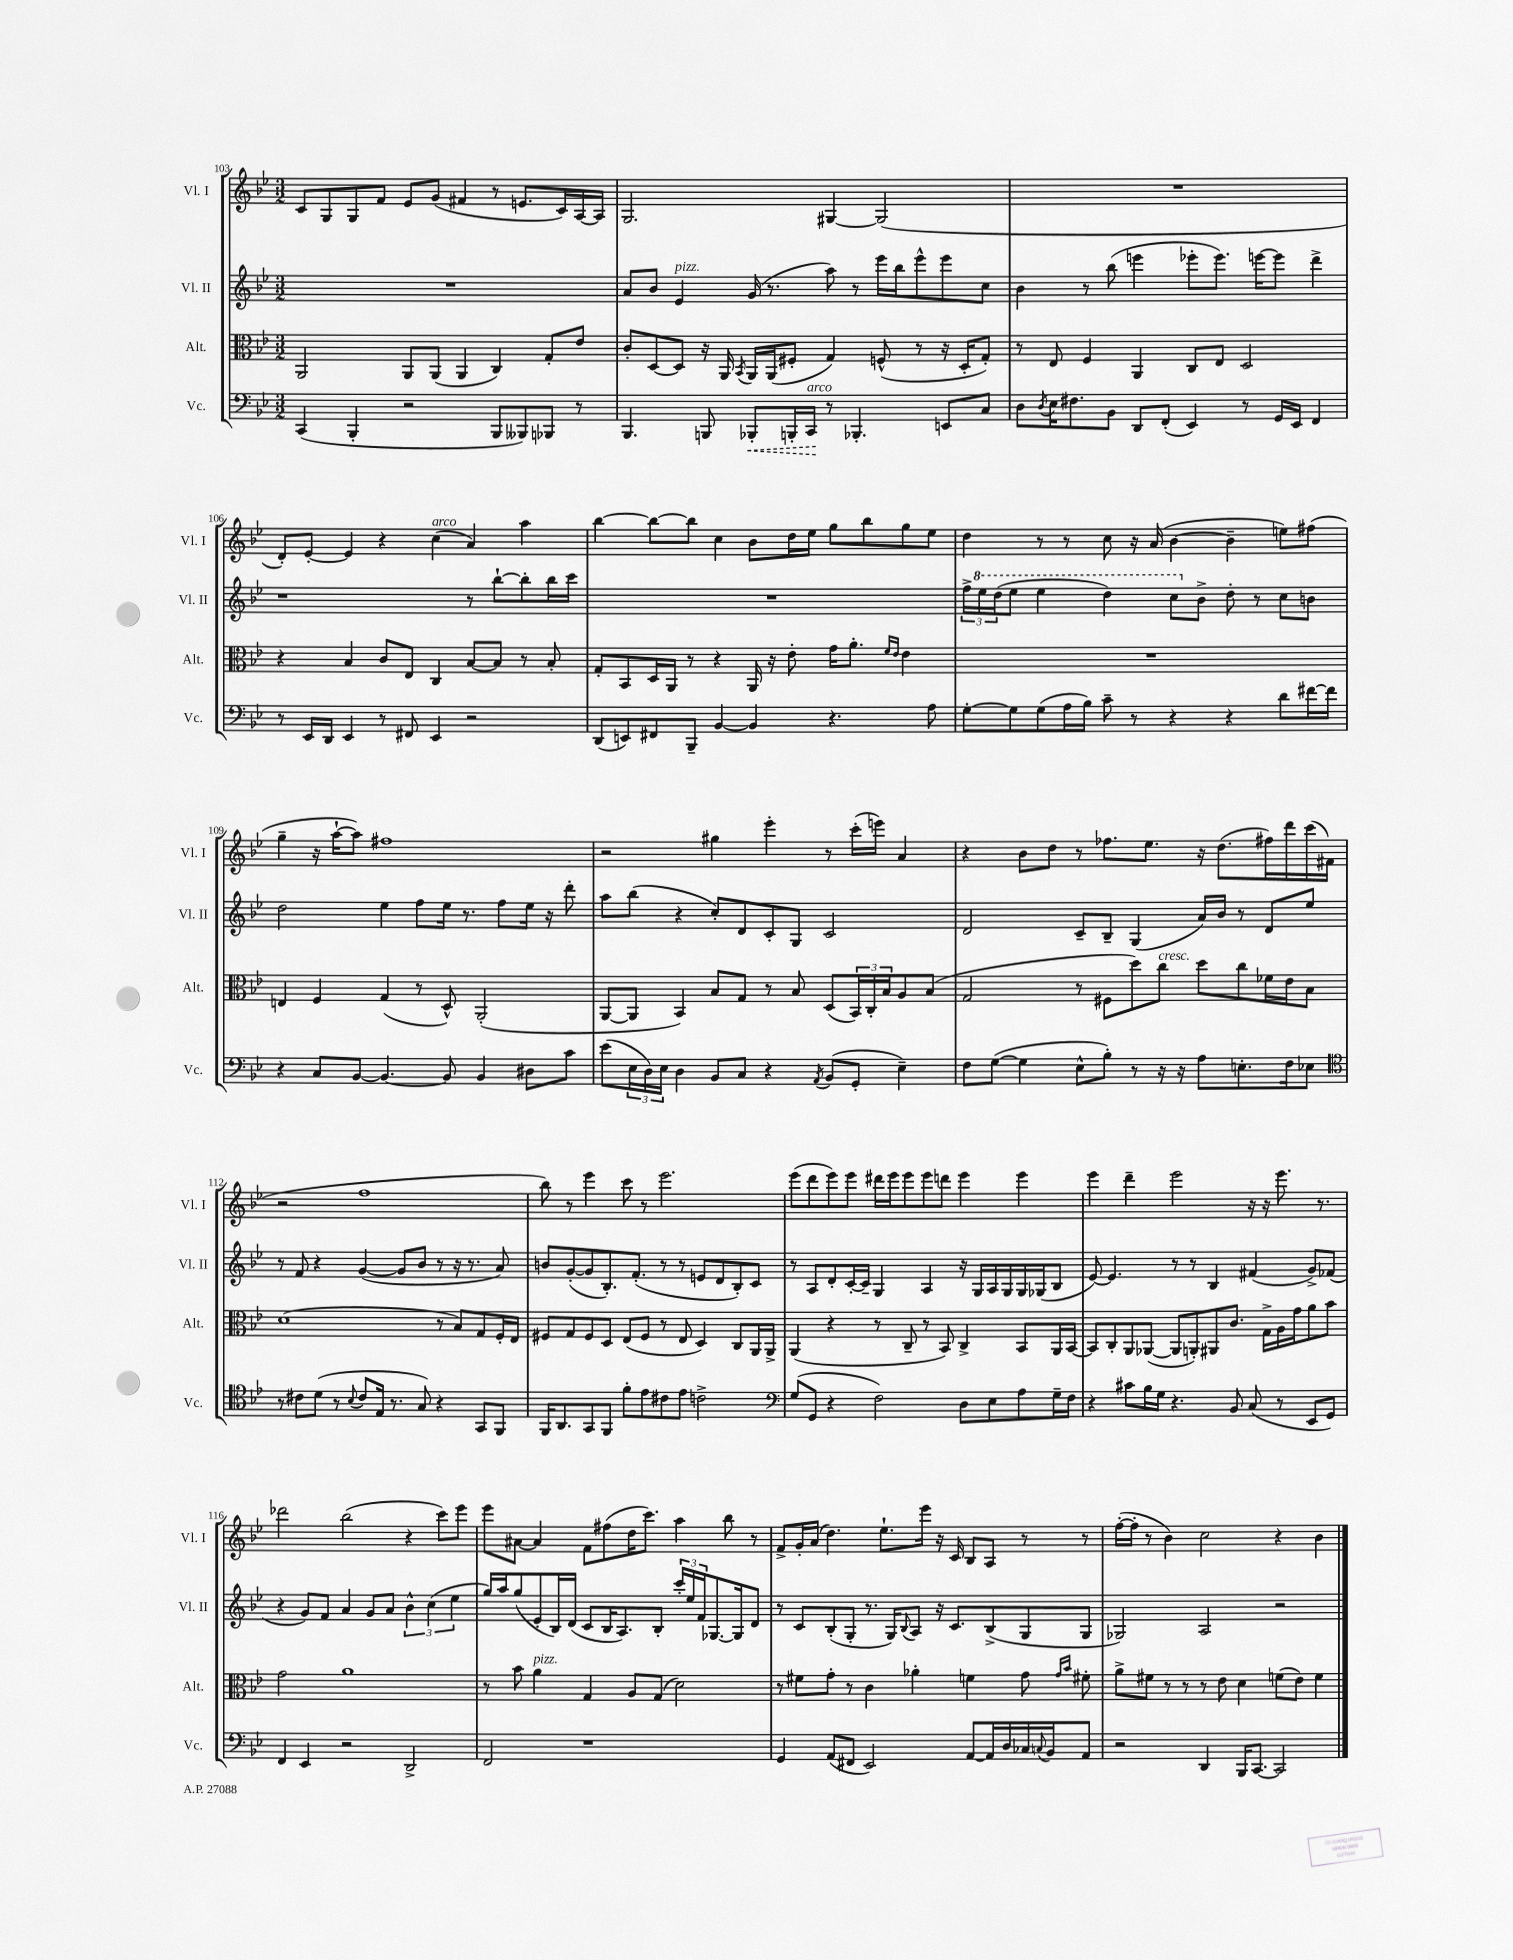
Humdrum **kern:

**kern	**kern	**kern	**kern
*staff4	*staff3	*staff2	*staff1
*clefF4	*clefC3	*clefG2	*clefG2
*k[b-e-]	*k[b-e-]	*k[b-e-]	*k[b-e-]
*M3/2	*M3/2	*M3/2	*M3/2
(4CC	2AA	1.r	8c
.	.	.	8G
4BBB-'	.	.	8G
.	.	.	8f
2r	8AA	.	8e-
.	(8AA	.	(8g
.	4AA	.	4f#
8BBB-	4C)	.	8r
8BBB--)	.	.	8.e
8BBB-	8G'	.	.
.	.	.	16c)
8r	8e-	.	[16A
.	.	.	16A]
=	=	=	=
4.BBB-	8c'	8a	2.G
.	[8D	8b-	.
.	8D]	4e-	.
8BBB	16r	.	.
.	16AA	.	.
.	8qBB-	.	.
8BBB-'	16AA	(16g	.
.	(16AA	8.r	.
16BBB'	8F#'	.	.
16CC	.	.	.
8r	4G)	8aa)	[4G#
4.BBB-'	.	8r	.
.	(8F^^	16eee-	(2G#]
.	.	16bb-	.
.	8r	8eee-^^	.
8EE	16r	8eee-	.
.	16D'	.	.
8C	8G')	8cc	.
=	=	=	=
8D	8r	4b-	1.r
8qD	.	.	.
16E-	8E-	.	.
8.F#	.	.	.
.	4F	8r	.
8BB-	.	(8bb-	.
8DD	4AA	4eee	.
(8FF'	.	.	.
4EE-)	8C	8eee-'	.
.	8E-	8.eee-)	.
8r	2D	.	.
.	.	[16eee	.
16GG	.	8eee]	.
16EE-	.	.	.
4FF	.	4ddd^	.
=	=	=	=
8r	4r	1r	8d')
16EE-	.	.	[8e-'
16DD	.	.	.
4EE-	4B-	.	4e-]
8r	8c	.	4r
8FF#	8E-	.	.
4EE-	4C	.	(4cc
2r	[8B-	8r	4a)
.	8B-]	[8bb-`	.
.	8r	8bb-']	4aa
.	8B-'	16bb-	.
.	.	16ccc	.
=	=	=	=
(8DD	8G'	1.r	[4bb-
8EE)	8BB-	.	.
8FF#	16D	.	8bb-_
.	16AA	.	.
8BBB-~	8r	.	8bb-]
[4BB-	4r	.	4cc
4BB-]	16AA	.	8b-
.	16r	.	.
.	8e-'	.	16dd
.	.	.	16ee-
4.r	16g	.	8gg
.	8.a'	.	.
.	.	.	8bb-
.	16qqf	.	.
.	16qqe-	.	.
.	4e-	.	8gg
8A	.	.	8ee-
=	=	=	=
[8G'	1.r	24ff^	4dd
.	.	24eee-	.
.	.	(24ddd	.
8G]	.	8eee-	.
(8G	.	4eee-	8r
16A	.	.	8r
16B-)	.	.	.
8c~	.	4ddd)	8cc
8r	.	.	16r
.	.	.	(16a
4r	.	8ccc	[4b-
.	.	8b-^	.
4r	.	8dd'	4b-~]
.	.	8r	.
8d	.	8cc	8ee)
[16f#	.	8b	(8ff#
16f#]	.	.	.
=	=	=	=
4r	4E	2dd	4gg~
8C	4F	.	16r
.	.	.	[16aa`
[8BB-	.	.	8aa])
4.BB-_	(4G	4ee-	1ff#
.	8r	8ff	.
8BB-]	8D^^)	16ee-	.
.	.	8.r	.
4BB-	(2AA'	.	.
.	.	8ff	.
8D#	.	16ee-	.
.	.	16r	.
8c	.	8ddd'	.
=	=	=	=
(8e-	[8AA	8aa	2r
24E-	8AA]	(8bb-	.
24D)	.	.	.
24E-	.	.	.
4D	4BB-)	4r	.
8BB-	8B-	8cc')	4gg#
8C	8G	8d	.
4r	8r	8c'	4eee-'
.	8B-	8G	.
8qAA	.	.	.
(8BB-	(8D	2c	8r
8GG'	24BB-)	.	(16ccc'
.	24C'	.	.
.	.	.	16eee)
.	24B-	.	.
4E-~)	8A	.	4a
.	(8B-	.	.
=	=	=	=
8F	2G	2d	4r
([8G	.	.	.
4G]	.	.	8b-
.	.	.	8dd
8E-^^	8r	8c~	8r
8B-')	8F#	8B-~	8.ff-
8r	8dd)	(4G	.
.	.	.	8.ee-
16r	8cc	.	.
16r	.	.	.
8A	8dd	16a)	16r
.	.	16b-	(8.dd
8.E'	8cc	8r	.
.	16f-	8d	16ff#)
16F	16e-	.	16ddd
8E-	8B-	8ee-	(16ccc
.	.	.	16f#
=	=	=	=
*clefC4	*	*	*
8r	(1d	8r	2r
8c#	.	8f	.
(8d	.	4r	.
8r	.	.	.
8qqB-	.	.	.
8c#	.	([4g	1ff
16E-	.	.	.
8.r	.	.	.
.	.	8g]	.
8G)	.	8b-	.
4r	8r	8r	.
.	8B-)	16r	.
.	.	8.r	.
8GG	8G	.	.
8FF	16F'	8a)	.
.	16E-	.	.
=	=	=	=
16FF	8F#	8b	8bb-)
8.AA	.	.	.
.	8G	([8g'	8r
8GG	8F#	8g]	4eee-
8FF	8D	8.B-')	.
8f'	(8E-	.	8ccc
.	.	(8.f'	.
8e-	8F#	.	8r
8c#	8r	8r	2.eee-
8e-	8E-	8r	.
2c^	4D)	8e	.
.	.	8d	.
.	8C	8B-')	.
.	16AA	8c	.
.	16AA^	.	.
=	=	=	=
*clefF4	*	*	*
(8G	(4AA	8r	(8eee-
8GG	.	8A	8ddd
4r	4r	8d'	8eee-)
.	.	[16c'	8eee-
.	.	16c~]	.
2F)	8r	4G	16ddd#
.	.	.	16eee-
.	8C~	.	8eee-
.	8r	4A	8eee-
.	8BB-)	.	8ddd
8D	4C^	16r	4eee-
.	.	16G	.
8E-	.	16A	.
.	.	16G	.
8A	8BB-	16G	4eee-
.	.	(16G-	.
16G~	16AA	8B-	.
16F	[16BB-	.	.
=	=	=	=
4r	8BB-]	[8e-)	4eee-
.	8C'	4.e-]	.
8c#	8AA	.	4ddd~
16B-	([8AA-	.	.
16G	.	.	.
4.r	8AA-]	8r	2eee-
.	8AA')	8r	.
.	8AA#	4B-	.
8BB-	8.c	.	.
(8C	.	(4f#	16r
.	16G^	.	16r
8r	16A	.	8.eee-
.	16g	.	.
8EE-	8a	8g^)	.
.	.	.	8.r
8GG)	8b-	(8f-	.
=	=	=	=
4FF	2g	4r	2ddd-
4EE-	.	8g)	.
.	.	8f	.
2r	1a	4a	(2bb-
.	.	8g	.
.	.	8a	.
2DD^	.	6b-^^	4r
.	.	(6cc	.
.	.	.	8ccc)
.	.	6ee-	.
.	.	.	8eee-
=	=	=	=
2FF	8r	16gg)	8eee-
.	.	16aa	.
.	8b-	(8gg	[8a#
.	4a	8e-'	4a#]
.	.	16B-)	.
.	.	(16d	.
1r	4G	8c	8f
.	.	16B-	(8ff#
.	.	8.A)	.
.	8A	.	16dd
.	.	.	8.ccc)
.	(8G	8B-'	.
.	2d)	24ccc'	4aa
.	.	24ee-	.
.	.	24f	.
.	.	[8.G-	.
.	.	.	8bb-
.	.	16G-]	.
.	.	8d	8r
=	=	=	=
4GG	8r	8r	8f^
.	8f#	8c	16g'
.	.	.	(16a
(8AA	8g'	(8B-'	4.dd)
8FF#	8r	8G'	.
2EE-)	4c	8.r	.
.	.	.	8.ee-`
.	.	16G)	.
.	.	8qqB-	.
.	4a-'	8A	.
.	.	.	16eee-
.	.	16r	16r
.	.	8.c	16c
[8AA	4f	.	8B-
16AA]	.	(8B-^	8A
16D	.	.	.
16C-	8g	8G	8r
8qqC	.	.	.
16BB-	.	.	.
.	16qqg	.	.
.	16qqb-	.	.
8AA	8f#'	8G	8r
=	=	=	=
2r	8a^	2G-)	([16ff'
.	.	.	16ff']
.	8f#	.	8r
.	8r	.	4b-)
.	8r	.	.
4DD	8r	2A	2cc
.	8e-	.	.
16BBB-	4d	.	.
[8.CC	.	.	.
2CC]	(8f	2r	4r
.	8e-)	.	.
.	4f	.	4b-
==	==	==	==
*-	*-	*-	*-
